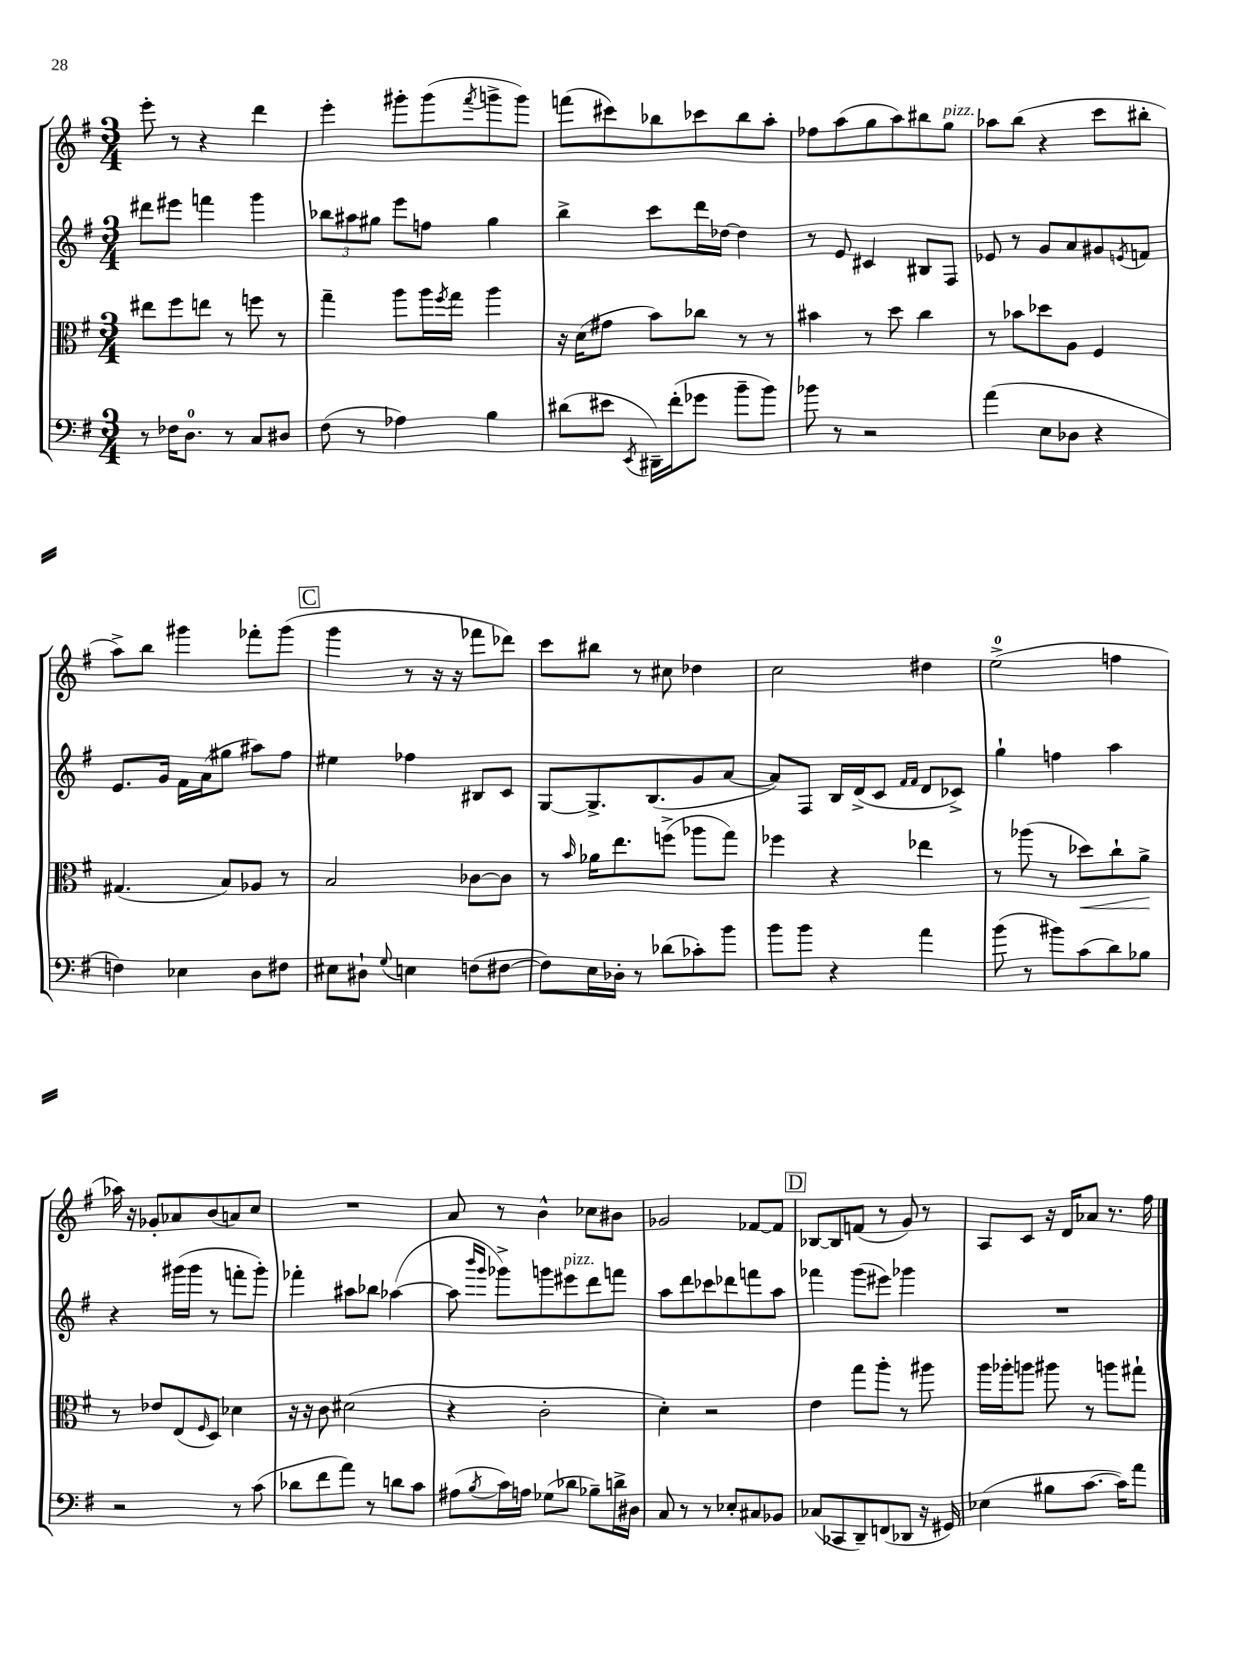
<<
\new StaffGroup <<
\new Staff = "s0" {
    \clef treble \key g \major \numericTimeSignature \time 3/4
    e'''8-. r8 r4 d'''4 |
    e'''4-. gis'''8-. gis'''8( \acciaccatura { fis'''8 } g'''8-> g'''8) |
    f'''8( cis'''8) bes''8 ces'''8 bes''8 a''8-. |
    fes''8 a''8( g''8 a''8) bis''8 g''8^\markup { \italic "pizz." } |
    aes''8 b''8( r4 c'''8 bis''8-. |
    a''8->) b''8 gis'''4 fes'''8-. gis'''8( |
    \mark \markup { \box "C" } g'''4 r8 r16 r16 fes'''8 des'''8) |
    c'''8 bis''8 r8 cis''8 des''4 |
    c''2 dis''4 |
    e''2-0->( f''4 |
    aes''16) r16 ges'8-. aes'8 b'8( a'8) c''8 |
    R2. |
    a'8 r8 b'4-^ ces''8 bis'8 |
    ges'2 fes'8~ fes'8 |
    \mark \markup { \box "D" } bes8~ bes8 f'8( r8 g'8) r8 |
    a8 c'8 r16 d'16 aes'8 r8. fis''16 \bar "|." |
}
\new Staff = "s1" {
    \clef treble \key g \major \numericTimeSignature \time 3/4
    dis'''8 eis'''8 f'''4 g'''4 |
    \tuplet 3/2 { bes''8 ais''8 gis''8 } e'''8 f''8 gis''4 |
    b''4-> c'''8 d'''16 des''16~ des''4 |
    r8 e'8 cis'4 bis8 fis8 |
    ees'8 r8 g'8 a'8 gis'8 \acciaccatura { e'8 } f'8 |
    e'8. g'16 fis'16 a'16( gis''8 ais''8) fis''8 |
    \mark \markup { \box "C" } eis''4 fes''4 bis8 c'8 |
    g8~ g8.-> b8.( g'8 a'8~ |
    a'8) fis8 b16 d'16->( c'8 \grace { fis'16 fis'16 } d'8 ces'8->) |
    g''4-! f''4 a''4 |
    r4 gis'''16( gis'''16 r8 f'''8-. gis'''8-.) |
    fes'''4-. ais''8 bes''8 aes''4~( |
    aes''8 \grace { b'''16 g'''16 } ges'''8->) g'''8 eis'''8^\markup { \italic "pizz." } d'''8 f'''8 |
    a''8 d'''8 ces'''8 des'''8 f'''8 a''8 |
    \mark \markup { \box "D" } fes'''4 g'''8( eis'''8) ges'''4 |
    R2. \bar "|." |
}
\new Staff = "s2" {
    \clef alto \key g \major \numericTimeSignature \time 3/4
    eis''8 fis''8 e''8 r8 f''8 r8 |
    g''4-- a''8 a''16 \acciaccatura { fis''8 } g''16 a''4 |
    r16 d'16( gis'8 b'8) ces''8 r8 r8 |
    bis'4 r8 d''8 c''4 |
    r8 bes'8 des''8 a8 fis4 |
    gis4.( b8) aes8 r8 |
    \mark \markup { \box "C" } b2 ces'8~ ces'8 |
    r8 \grace { b'16 } aes'16 e''8. f''8->( aes''8 g''8) |
    fes''4 r4 ees''4 |
    r8 aes''8( r8 des''8\<) c''8-! a'8->\! |
    r8 ees'8 e8( \grace { fis16 } d8) des'4 |
    r16 r16 c'8 dis'2( |
    r4 c'2-. |
    d'4-.) r2 |
    \mark \markup { \box "D" } e'4 g''8 a''8-. r8 ais''8 |
    a''16 aes''16-. a''8 ais''8 r8 a''8 gis''8-! \bar "|." |
}
\new Staff = "s3" {
    \clef bass \key g \major \numericTimeSignature \time 3/4
    r8 fes16 d8.-0 r8 c8 dis8 |
    fis8( r8 aes4) b4 |
    dis'8( eis'8 \acciaccatura { e,8 } dis,16--) fis'16-.( ges'8 b'8-- b'8) |
    bes'8 r8 r2 |
    a'4( e8 des8 r4 |
    f4) ees4 d8 fis8 |
    \mark \markup { \box "C" } eis8 dis8-! \appoggiatura { g8 } e4 f8( fis8~ |
    fis8) e16 des16-. r8 des'8( ces'8-.) b'8 |
    b'8 b'8 r4 a'4 |
    b'8( r8 bis'8) c'8( d'8) bes8 |
    r2 r8 c'8( |
    des'8 fis'8 a'8) r8 d'8 c'8 |
    ais8( \acciaccatura { b8 } c'16) a16 ges8( des'8 bes8--) d'16-> dis16 |
    c8 r8 r8 ees8-. cis8 bes,8 |
    \mark \markup { \box "D" } ces8( ces,8 d,8--) f,8( des,8 r16 gis,16) |
    ees4( bis8 c'8.~ c'16) a'8 \bar "|." |
}
>>
>>
\layout { \context { \Score \remove "Bar_number_engraver" } }
